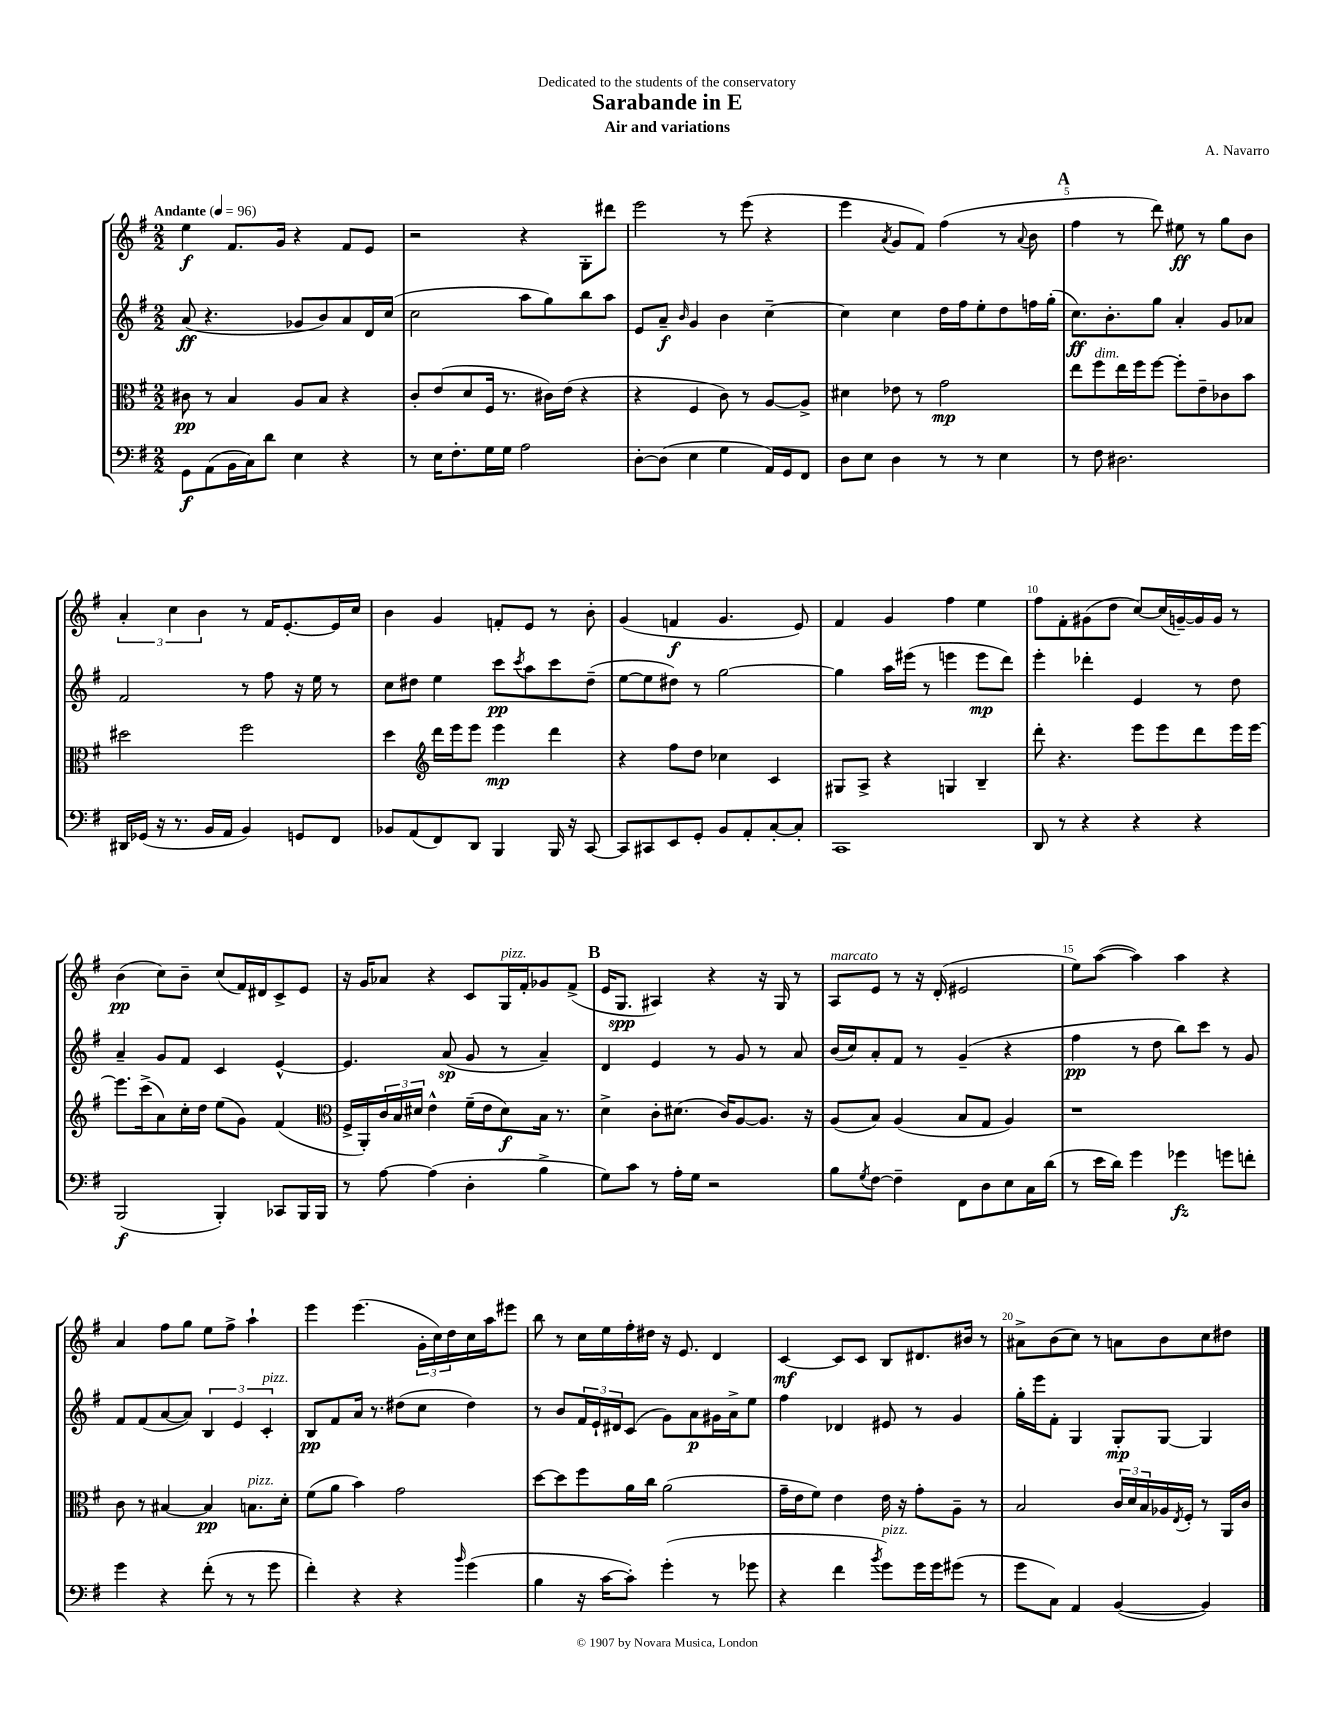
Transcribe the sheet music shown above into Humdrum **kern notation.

**kern	**kern	**kern	**kern
*staff4	*staff3	*staff2	*staff1
*clefF4	*clefC3	*clefG2	*clefG2
*k[f#]	*k[f#]	*k[f#]	*k[f#]
*M2/2	*M2/2	*M2/2	*M2/2
*MM96	*MM96	*MM96	*MM96
8GG	8c#	(8a	4ee
(8AA	8r	4.r	.
16BB	4B	.	8.f#
16C)	.	.	.
8d	.	.	.
.	.	.	16g
4E	8A	8g-	4r
.	8B	8b)	.
4r	4r	8a	8f#
.	.	16d	8e
.	.	(16cc	.
=	=	=	=
8r	8c'	2cc	2r
16E	(8e	.	.
8.F#'	.	.	.
.	8d	.	.
16G	16F#	.	.
16G	8.r	.	.
2A	.	8aa	4r
.	16c#)	8gg)	.
.	(16e	.	.
.	4r	8bb	8G'
.	.	8aa	8ddd#
=	=	=	=
[8D'	4r	8e	2eee
(8D]	.	8a~	.
.	.	16qqb	.
4E	4F#	4g	.
4G	8c)	4b	8r
.	8r	.	(8eee
16AA)	[8A	[4cc~	4r
16GG	.	.	.
8FF#	8A^]	.	.
=	=	=	=
8D	4d#	4cc]	4eee
8E	.	.	.
.	.	.	8qa
4D	8e-	4cc	8g
.	8r	.	8f#)
8r	2g	16dd	(4ff#
.	.	16ff#	.
8r	.	8ee'	.
4E	.	8dd	8r
.	.	.	8qqa
.	.	16ff	8b
.	.	(16gg'	.
=	=	=	=
8r	8ee	8.cc)	4ff#
8F#	8ff#	.	.
.	.	8.b'	.
2.D#	16ee	.	8r
.	16ff#	.	.
.	[8ff#	8gg	8ddd)
.	8ff#']	4a'	8ee#
.	8e~	.	8r
.	8c-	8g	8gg
.	8b	8a-	8b
=	=	=	=
16DD#	2dd#	2f#	6a'
(16GG-	.	.	.
16r	.	.	.
.	.	.	6cc
8.r	.	.	.
.	.	.	6b
16BB	.	.	.
16AA	.	.	.
4BB)	2ff#	8r	8r
.	.	8ff#	16f#
.	.	.	[8.e'
8GG	.	16r	.
.	.	16ee	.
8FF#	.	8r	16e]
.	.	.	16cc
=	=	=	=
8BB-	4dd	8cc	4b
(8AA	.	8dd#	.
*	*clefG2	*	*
8FF#)	16ddd	4ee	4g
.	16eee	.	.
8DD	8eee	.	.
4BBB	4eee	8ccc	8f'
.	.	8qccc	.
.	.	8aa	8e
16BBB	4ddd	8ccc	8r
16r	.	.	.
[8CC	.	(8dd#~	8b'
=	=	=	=
8CC]	4r	[8ee	(4g
8CC#	.	8ee]	.
8EE	8ff#	8dd#)	4f
8GG'	8dd	8r	.
8BB	4cc-	[2gg	4.g
8AA'	.	.	.
[8C'	4c	.	.
8C']	.	.	8e)
=	=	=	=
1CC	8G#	4gg]	4f#
.	8A^	.	.
.	4r	16aa	4g
.	.	(16eee#	.
.	.	8r	.
.	4G	4eee	4ff#
.	4B~	8eee	4ee
.	.	8ddd)	.
=	=	=	=
8DD	8ddd'	4eee'	8ff#
8r	4.r	.	8f#'
4r	.	4ddd-'	(8g#
.	.	.	8dd
4r	8eee	4e	[8cc)
.	8eee	.	(16cc]
.	.	.	[16g~)
4r	8ddd	8r	16g]
.	.	.	16g
.	16eee	8dd	8r
.	[16eee	.	.
=	=	=	=
(2BBB	8.eee]	4a~	(4b
.	(16ccc^	.	.
.	8a)	8g	8cc)
.	16cc'	8f#	8b~
.	16dd	.	.
4BBB')	(8ee	4c	(8cc
.	8g)	.	16f#)
.	.	.	16d#
8CC-	(4f#	[4e^^	8c^
16BBB	.	.	8e
16BBB	.	.	.
=	=	=	=
*	*clefC3	*	*
8r	16F#^	4.e]	16r
.	16AA')	.	16g
[8A	24c	.	8a-
.	24B	.	.
.	24d#	.	.
(4A]	4e^^	.	4r
.	.	(8a	.
4D'	(16f#~	8g	8c
.	16e	.	.
.	8d#)	8r	16G
.	.	.	16f#'
4B^	16B	4a~)	8g-
.	8.r	.	.
.	.	.	(8f#^
=	=	=	=
8G)	4d^	4d	16e
.	.	.	8.G
8c	.	.	.
8r	8c'	4e	4A#)
16A'	(8.d#	.	.
16G	.	.	.
2r	.	8r	4r
.	16c)	.	.
.	[8A	8g	.
.	8.A]	8r	16r
.	.	.	16G
.	.	8a	8r
.	16r	.	.
=	=	=	=
8B	(8A	(16b	8A
.	.	16cc)	.
8qG	.	.	.
[8F#	8B)	8a'	8e
4F#~]	(4A	8f#	8r
.	.	8r	16r
.	.	.	(16d'
8FF#	8B	(4g~	2e#
8D	8G	.	.
8E	4A)	4r	.
16C	.	.	.
(16d	.	.	.
=	=	=	=
8r	1r	4ff#	8ee)
16e	.	.	([8aa
16d)	.	.	.
4g	.	8r	4aa])
.	.	8dd	.
4g-	.	8bb)	4aa
.	.	8ccc	.
8g	.	8r	4r
8f'	.	8g	.
=	=	=	=
4g	8c	8f#	4a
.	8r	(8f#	.
4r	[4B#	[8a	8ff#
.	.	8a])	8gg
(8f#'	4B#]	6B	8ee
8r	.	.	8ff#^
.	.	6e	.
8r	8.B	.	4aa`
.	.	6c'	.
8g	.	.	.
.	16d'	.	.
=	=	=	=
4f#')	(8f#	8B	4eee
.	8a	8f#	.
4r	4b)	16a	(4.eee
.	.	8.r	.
4r	2g	(8dd#	.
.	.	8cc	24g'
.	.	.	24cc)
.	.	.	24dd
16qqb	.	.	.
(4g	.	4dd#)	16cc
.	.	.	16aa
.	.	.	8eee#
=	=	=	=
4B	[8dd	8r	8bb
.	8dd]	8b	8r
16r	8ff#	24f#	16cc
.	.	24e`	.
[16c	.	.	16ee
.	.	24d#	.
8c'])	16a	(8c	16ff#'
.	16cc	.	16dd#
(4g'	(2a	8g)	16r
.	.	.	8.e
.	.	8a	.
8r	.	16g#	4d
.	.	16a^	.
8g-	.	8ee	.
=	=	=	=
4r	16g~	4ff#	[4c
.	16e	.	.
.	8f#)	.	.
4f#	4e	4d-	8c]
.	.	.	8c
8qb	.	.	.
8g)	16e	8e#	8B
.	16r	.	.
16g	8g'	8r	8.d#
16g	.	.	.
(8g#	8A~	4g	.
.	.	.	16b#
8r	8r	.	8r
=	=	=	=
8g	2B	16gg'	8a#^
.	.	16eee	.
8C)	.	8f#'	(8b
4AA	.	4G	8cc)
.	.	.	8r
([4BB	24c	8G'	8a
.	24d	.	.
.	24B	.	.
.	16A-	[8G	8b
.	8qE	.	.
.	16F#'	.	.
4BB])	8r	4G]	8cc
.	16AA	.	8dd#
.	16c	.	.
==	==	==	==
*-	*-	*-	*-
